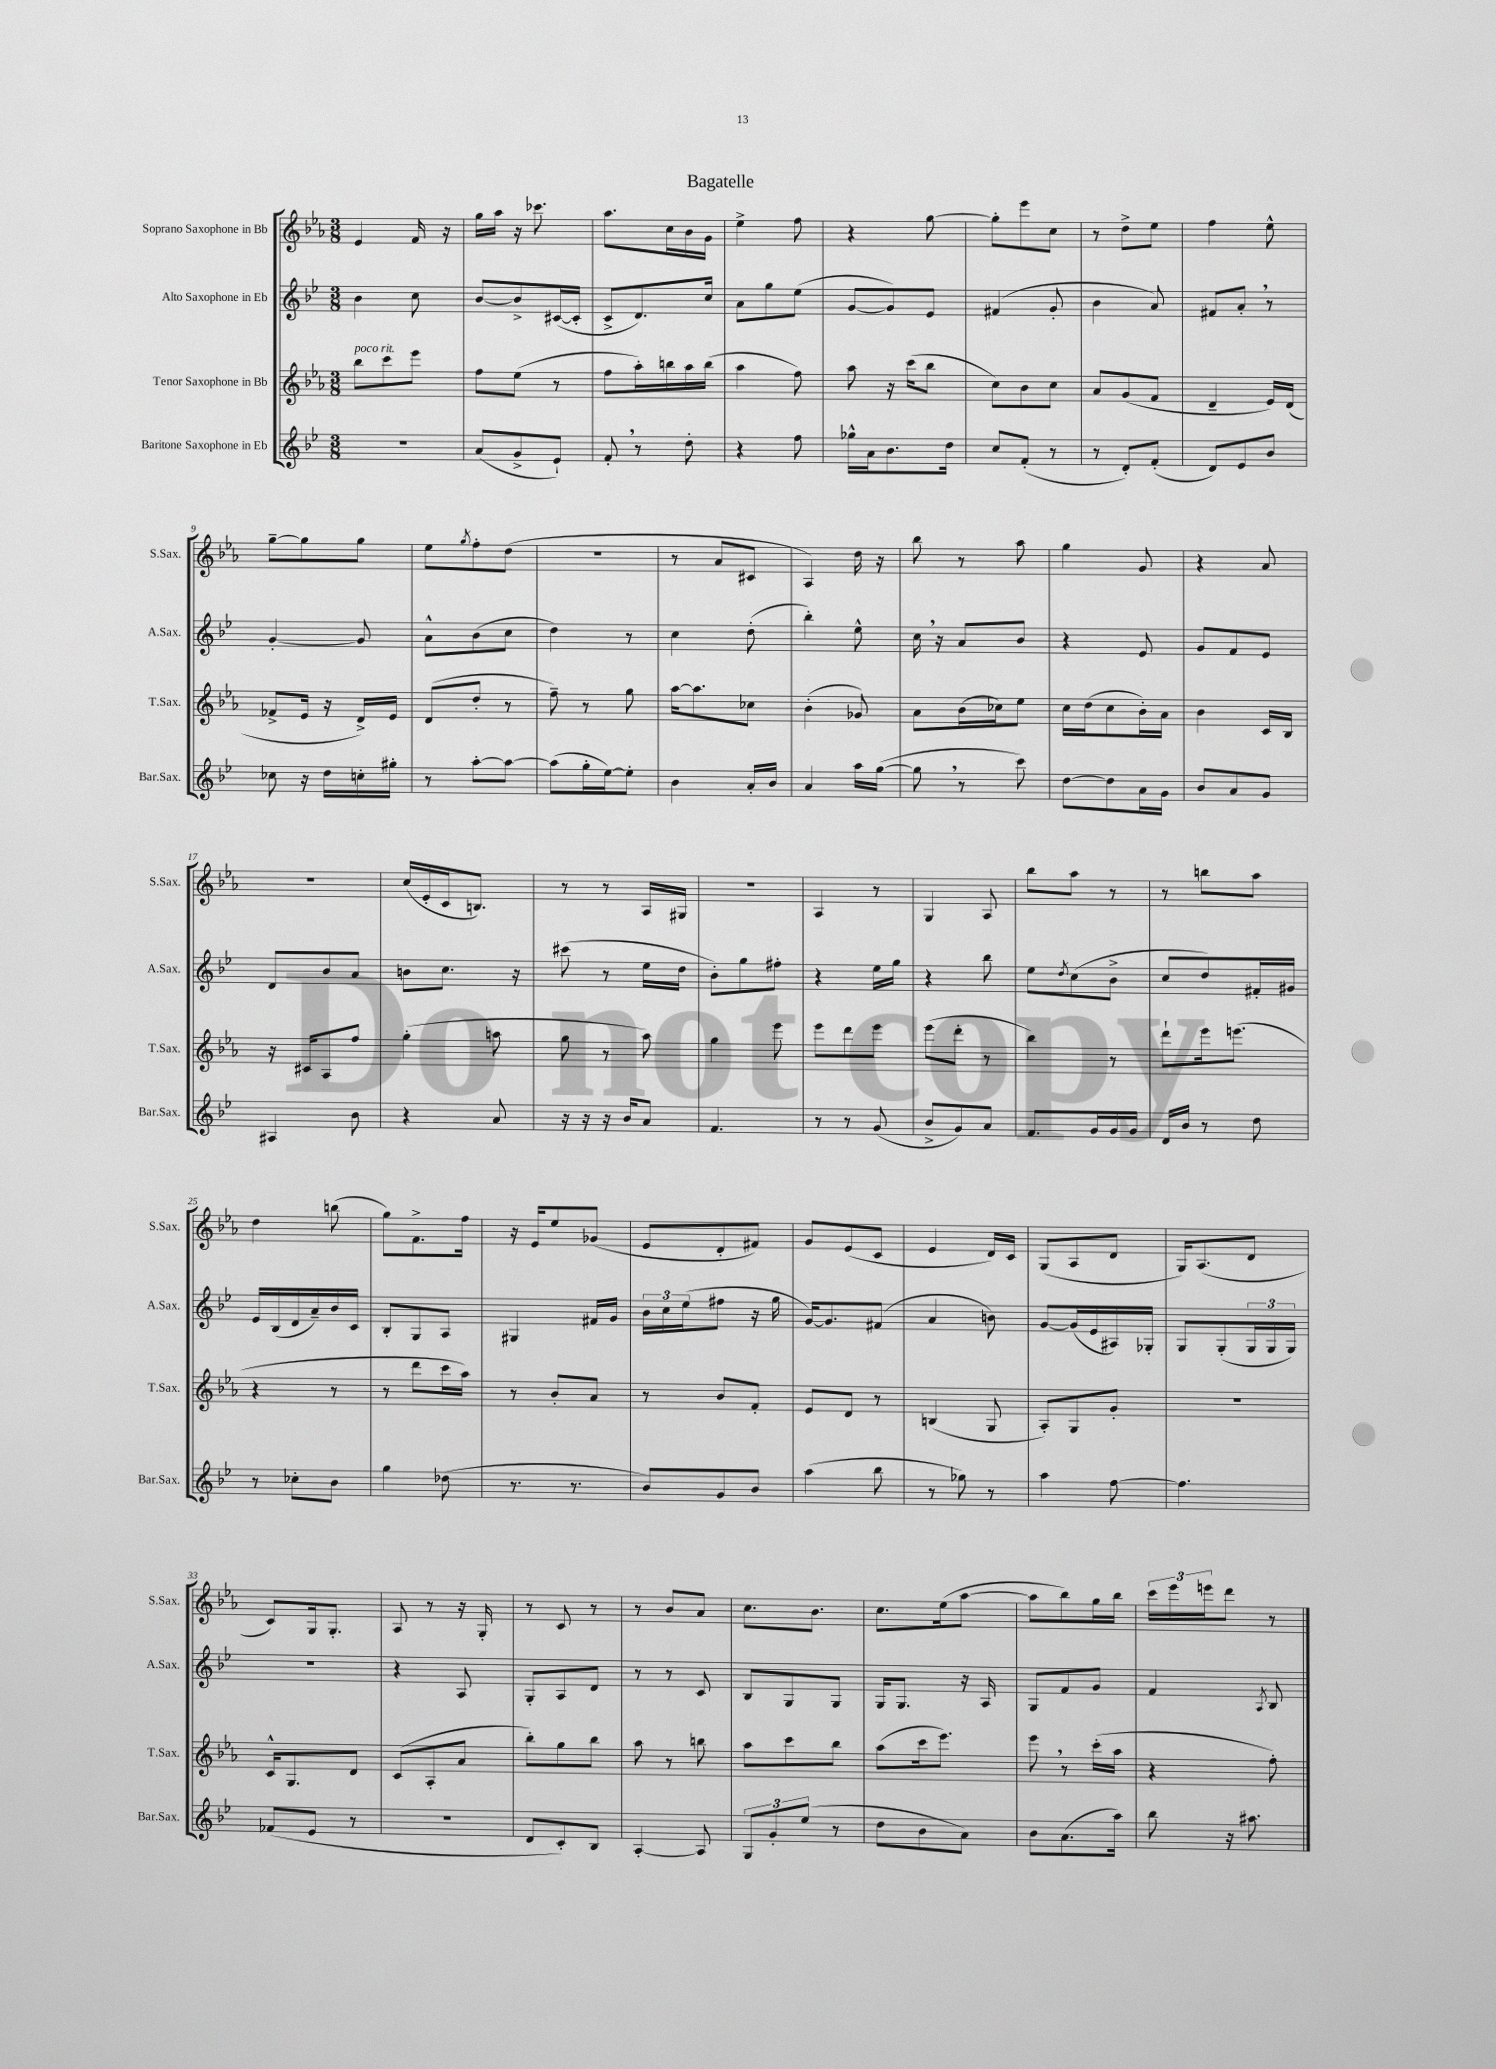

**kern	**kern	**kern	**kern
*staff4	*staff3	*staff2	*staff1
*clefG2	*clefG2	*clefG2	*clefG2
*k[b-e-]	*k[b-e-a-]	*k[b-e-]	*k[b-e-a-]
*M3/8	*M3/8	*M3/8	*M3/8
4.r	8bb-	4b-	4e-
.	8ccc	.	.
.	8eee-	8cc	16f
.	.	.	16r
=	=	=	=
(8a	8ff	[8b-	16gg
.	.	.	16aa-
8g^	(8ee-	8b-^]	16r
.	.	.	8.ccc-
8e-`)	8r	([16c#	.
.	.	16c#']	.
=	=	=	=
8f'	8ff	8c^	8.aa-
8r	16aa-')	8.d)	.
.	16bb	.	16cc
8dd'	16aa-	.	16b-
.	(16bb	16cc	16g
=	=	=	=
4r	4aa-	8a	4ee-^
.	.	8gg	.
8ff	8ff)	(8ee-	8ff
=	=	=	=
16gg-^^	8aa-	[8g	4r
16a	.	.	.
8.b-	16r	8g])	.
.	(16ccc	.	.
.	8bb-	8e-	[8gg
16dd	.	.	.
=	=	=	=
8cc	8cc)	(4f#	8gg']
(8f'	8b-	.	8eee-
8r	8cc	8g'	8cc
=	=	=	=
8r	8a-	4b-	8r
8d')	(8g	.	8dd^
(8f'	8f	8a)	8ee-
=	=	=	=
8d)	4d~	8f#	4ff
8e-	.	8a'	.
8b-	16e-)	8r	8ee-^^
.	(16d	.	.
=	=	=	=
8cc-	8f-^	[4g'	[8gg~
16r	16e-	.	8gg]
16dd	16r	.	.
16cc'	16d^)	8g]	8gg
16gg#'	16e-	.	.
=	=	=	=
8r	(8d	8a^^	8ee-
.	.	.	8qgg
[8aa'	8dd'	(8b-	8ff'
8aa_	8r	8cc	(8dd
=	=	=	=
(8aa]	8ff~)	4dd)	4.r
16gg'	8r	.	.
[16ee-)	.	.	.
8ee-']	8gg	8r	.
=	=	=	=
4b-	[16aa-	4cc	8r
.	8.aa-]	.	.
.	.	.	8a-
16a'	8cc-	(8dd'	8c#
16b-	.	.	.
=	=	=	=
4a	(4b-'	4bb-')	4A-)
16aa	8g-)	8ee-^^	16dd
([16gg	.	.	16r
=	=	=	=
8gg]	8a-	16cc	8bb-
.	.	16r	.
8r	(16b-	8a	8r
.	16cc-)	.	.
8ccc)	8ee-	8b-	8aa-
=	=	=	=
[8dd	16cc	4r	4gg
.	(16dd	.	.
8dd]	8cc	.	.
16a	16b-')	8e-	8g
16g	16a-	.	.
=	=	=	=
8b-	4b-	8g	4r
8a	.	8f	.
8g	16c	8e-	8a-
.	16B-	.	.
=	=	=	=
4A#	16r	8d	4.r
.	16c#	.	.
.	8A-	8b-	.
8b-	8ff	8a	.
=	=	=	=
4r	(4gg'	8b	(16cc
.	.	.	16e-'
.	.	8.cc	16c
.	.	.	8.B)
8a	8aa	.	.
.	.	16r	.
=	=	=	=
16r	8gg	(8ccc#	8r
16r	.	.	.
16r	8r	8r	8r
16b-	.	.	.
8a	8aa-)	16ee-	16A-
.	.	16dd	16G#
=	=	=	=
4.f	4gg	8b-')	4.r
.	.	8gg	.
.	8eee-	8ff#'	.
=	=	=	=
8r	8eee-	4r	4A-
8r	8ddd	.	.
(8g	8eee-	16ee-	8r
.	.	16gg	.
=	=	=	=
8b-^	(8eee-	4r	4G
8g)	8ddd'	.	.
8a	8r	8bb-	8A-
=	=	=	=
8.f	4bb-)	8ee-	8bb-
.	.	8qdd	.
.	.	(8cc	8aa-
16g	.	.	.
16g	8r	8b-^	8r
16g	.	.	.
=	=	=	=
16d	8ddd`	8cc	8r
16b-	.	.	.
8r	16eee-	8dd)	8bb
.	(8.eee	.	.
8dd	.	16f#'	8aa-
.	.	16g#	.
=	=	=	=
8r	4r	16e-	4dd
.	.	(16B-	.
8cc-'	.	16d	.
.	.	16a~)	.
8b-	8r	16b-	(8bb
.	.	16c	.
=	=	=	=
4gg	8r	8B-'	8gg)
.	8ddd	8G	8.f^
(8dd-	16ccc	8A	.
.	16aa-)	.	16ff
=	=	=	=
8.r	8r	4G#	16r
.	.	.	16e-
.	8b-'	.	8ee-
8.r	.	.	.
.	8a-	16f#	(8g-
.	.	16g	.
=	=	=	=
8b-)	8r	24b-	8e-
.	.	24cc	.
.	.	(24ee-	.
8g	8b-	8ff#	8d'
8b-	8f'	16r	8f#)
.	.	16gg	.
=	=	=	=
(4aa	8e-	[16g)	8g
.	.	8.g]	.
.	8d	.	(8e-
8bb-	8r	(8f#	8c
=	=	=	=
8r	(4B	4a	4e-
8gg-)	.	.	.
8r	8G	8b)	16d)
.	.	.	16c
=	=	=	=
4aa	8A-')	[8g	(8G
.	8G	(16g]	8A-
.	.	16e-	.
[8ff	8g'	16A#)	8d
.	.	16G-'	.
=	=	=	=
4.ff]	4.r	8G	16G)
.	.	.	(8.A-
.	.	(8G'	.
.	.	24G	8d
.	.	24G	.
.	.	24G)	.
=	=	=	=
(8f-	16c^^	4.r	8c)
.	8.G	.	.
8e-	.	.	16G
.	.	.	8.G'
8r	8d	.	.
=	=	=	=
4.r	(8c	4r	8A-
.	8A-'	.	8r
.	8a-	8A	16r
.	.	.	16G'
=	=	=	=
8d	8bb-')	8G'	8r
8c')	8gg	8A	8c
8B-	8bb-	8d	8r
=	=	=	=
[4A'	8aa-	8r	8r
.	8r	8r	8b-
8A]	8bb	8c	8a-
=	=	=	=
12G	8aa-	8B-	8.cc
12g'	.	.	.
.	8ccc	8G	.
(12ee-	.	.	.
.	.	.	8.b-
8r	8bb-	8G	.
=	=	=	=
8dd	(8aa-	16G	8.cc
.	.	8.G	.
8b-	16ccc	.	.
.	8.eee-)	.	(16ee-
8a)	.	16r	[8aa-
.	.	16A	.
=	=	=	=
8b-	8eee-	8G	8aa-]
(8.a	8r	8f	8bb-)
.	(16ccc'	8g	16gg
16aa)	16aa-	.	16bb-
=	=	=	=
8bb-	4r	4f	24ccc
.	.	.	24eee-
.	.	.	24eee
16r	.	.	8ddd
8.aa#	.	.	.
.	.	8qA	.
.	8ff')	8B-	8r
==	==	==	==
*-	*-	*-	*-
